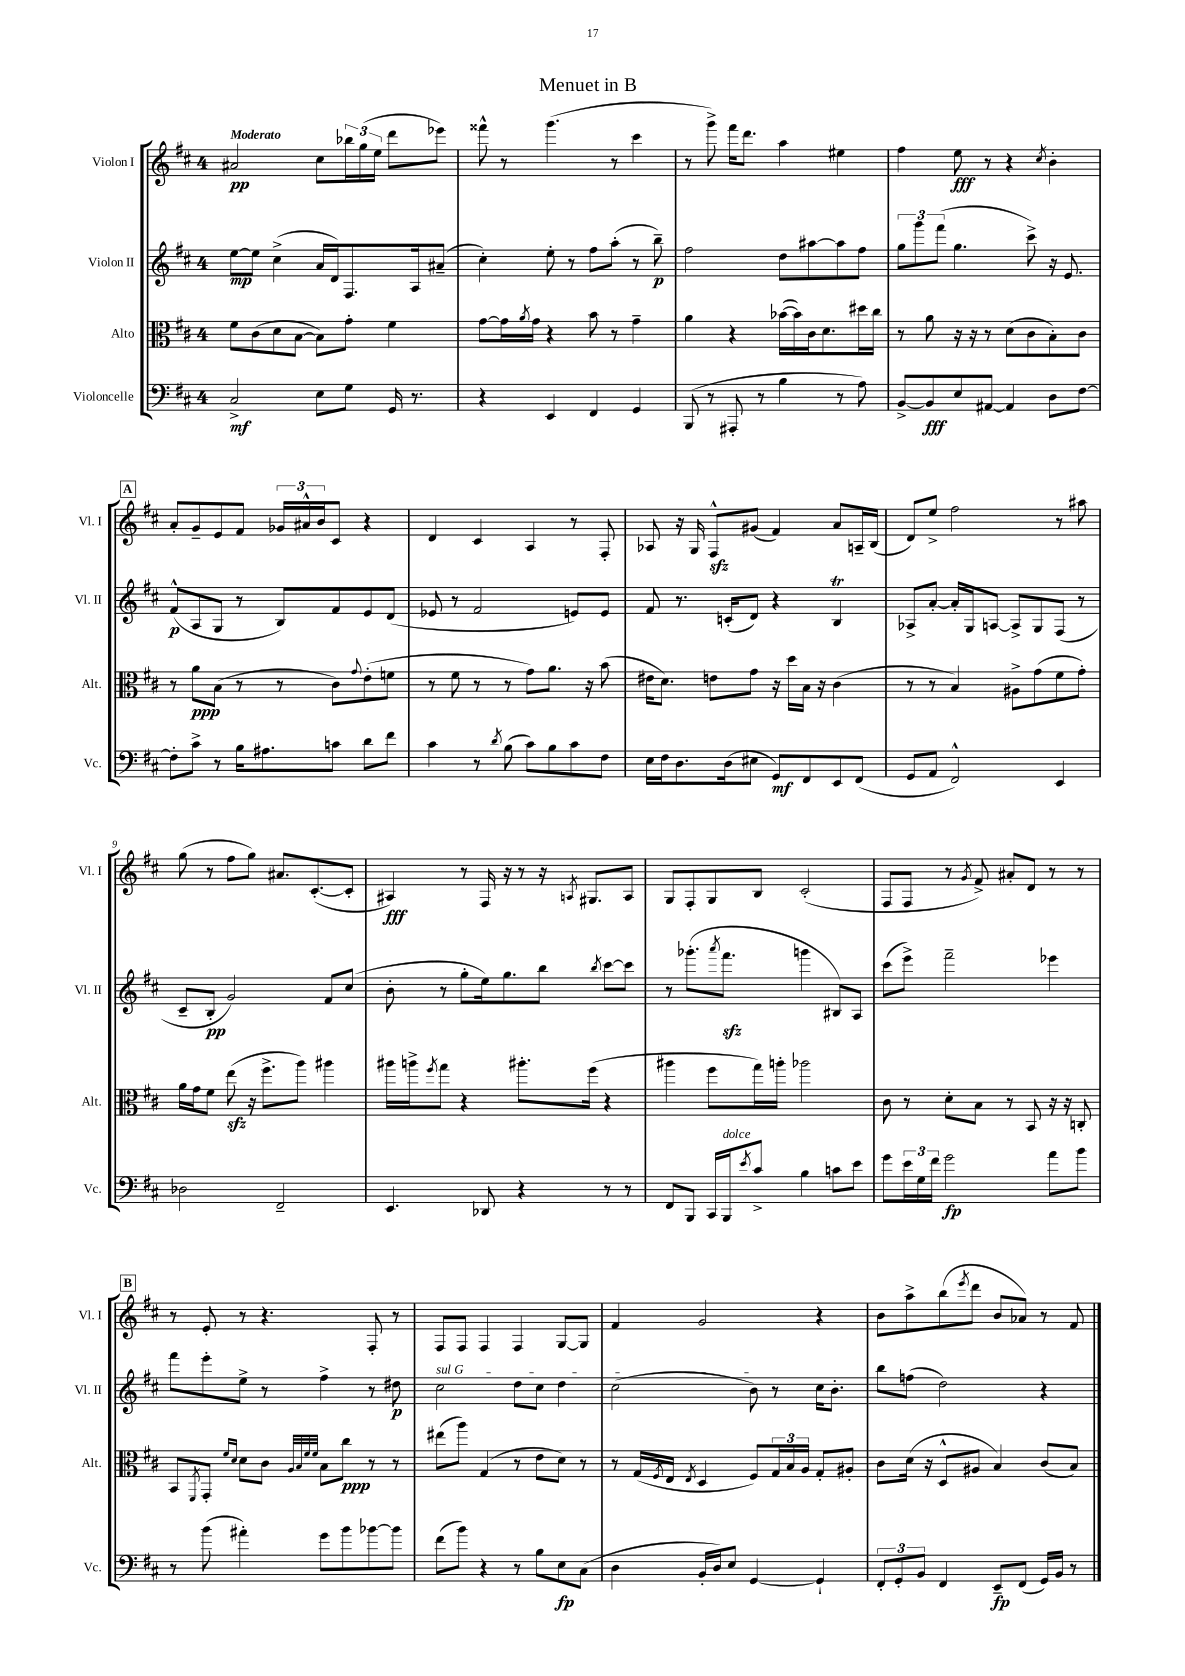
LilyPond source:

\header { title = "Menuet in B" }
<<
\new StaffGroup <<
\new Staff = "s0" \with { instrumentName = "Violon I" shortInstrumentName = "Vl. I" } {
    \clef treble \key d \major \once \override Staff.TimeSignature.style = #'single-digit \time 4/4 \tempo "Moderato"
    ais'2\pp cis''8 \tuplet 3/2 { bes''16 g''16( e''16 } d'''8 ees'''8) |
    fisis'''8-^ r8 g'''4.( r8 cis'''4 |
    r8 g'''8->) fis'''16 d'''8. a''4 eis''4 |
    fis''4 e''8\fff r8 r4 \acciaccatura { cis''8 } b'4-. |
    \mark \markup { \box "A" } a'8-. g'8-- e'8 fis'8 \tuplet 3/2 { ges'16 ais'16-^ b'16 } cis'8 r4 |
    d'4 cis'4 a4 r8 fis8-. |
    aes8 r16 g16 fis8-^\sfz gis'8( fis'4) a'8 a16-- b16( |
    d'8) e''8-> fis''2 r8 ais''8 |
    g''8( r8 fis''8 g''8) ais'8. cis'8.~-.( cis'8-. |
    ais4\fff) r8 fis16 r16 r8 r16 \acciaccatura { a8 } gis8. a8 |
    g8 fis8-. g8 b8 cis'2-.( |
    fis8 fis8 r8 \acciaccatura { g'8 } fis'8->) ais'8-. d'8 r8 r8 |
    \mark \markup { \box "B" } r8 e'8-. r8 r4. fis8-. r8 |
    fis8 fis8 fis4 fis4 g8~ g8 |
    fis'4 g'2 r4 |
    b'8 a''8-> b''8( \acciaccatura { e'''8 } d'''8 b'8 aes'8) r8 fis'8 \bar "|." |
}
\new Staff = "s1" \with { instrumentName = "Violon II" shortInstrumentName = "Vl. II" } {
    \clef treble \key d \major \once \override Staff.TimeSignature.style = #'single-digit \time 4/4
    e''8~\mp e''8 cis''4->( a'16 d'16) fis8. a16 ais'8--( |
    cis''4-.) e''8-. r8 fis''8 a''8-.( r8 b''8--\p) |
    fis''2 d''8 ais''8~ ais''8 fis''8 |
    \tuplet 3/2 { g''8 g'''8 fis'''8( } g''4. cis'''8->) r16 e'8. |
    \mark \markup { \box "A" } fis'8-^\p( a8 g8 r8 b8) fis'8 e'8 d'8( |
    ees'8 r8 fis'2 e'8) e'8 |
    fis'8 r8. c'16-.( d'8) r4 b4\trill |
    aes8-> a'8~-. a'16-. g16 a8~ a8-> g8 fis8( r8 |
    cis'8-- b8-.\pp g'2) fis'8 cis''8( |
    b'8-. r8 g''8-. e''16) g''8. b''8 \acciaccatura { b''8 } cis'''8~ cis'''8 |
    r8 ges'''8.-.( \acciaccatura { a'''8 } fis'''8.\sfz g'''4 bis8) a8 |
    cis'''8( e'''8->) fis'''2-- ees'''4 |
    \mark \markup { \box "B" } fis'''8 e'''8-. e''8-> r8 fis''4-> r8 dis''8\p |
    \once \override TextSpanner.bound-details.left.text = \markup { \italic "sul G" } cis''2\startTextSpan d''8 cis''8 d''4 |
    cis''2( b'8\stopTextSpan) r8 cis''16 b'8.-. |
    b''8 f''8( d''2) r4 \bar "|." |
}
\new Staff = "s2" \with { instrumentName = "Alto" shortInstrumentName = "Alt." } {
    \clef alto \key d \major \once \override Staff.TimeSignature.style = #'single-digit \time 4/4
    fis'8 cis'8( d'8 b8~ b8) g'8-. fis'4 |
    g'8~ g'16 \acciaccatura { a'8 } g'16 r4 b'8 r8 g'4-- |
    a'4 r4 bes'16~( bes'16) cis'16 d'8. dis''16 cis''16 |
    r8 a'8 r16 r16 r8 d'8( cis'8 b8-.) cis'8 |
    \mark \markup { \box "A" } r8 a'8\ppp b8( r8 r8 cis'8) \appoggiatura { g'8 } e'8-.( f'8 |
    r8 fis'8 r8 r8 g'8) a'8. r16 b'8( |
    eis'16 d'8.) e'8 g'8 r16 d''16 b16 r16 cis'4( |
    r8 r8 b4) ais8-> g'8( fis'8 g'8-.) |
    a'16 g'16 fis'8 e''8\sfz( r16 fis''8.-> a''8) ais''4 |
    ais''16 a''16-> \acciaccatura { fis''8 } g''8 r4 ais''8.-. fis''16( r4 |
    ais''4 fis''8 g''16) a''16-. aes''2 |
    cis'8 r8 d'8-. b8 r8 b,8 r16 r16 c8-. |
    \mark \markup { \box "B" } b,8 \acciaccatura { fis,8 } g,8-. \grace { fis'16 d'16 } d'8 cis'8 \grace { a32 b32 fis'32 fis'32 } b8 cis''8\ppp r8 r8 |
    eis''8( a''8) g4( r8 e'8 d'8) r8 |
    r8 g16( \acciaccatura { fis8 } e16 \acciaccatura { e8 } d4 fis8) \tuplet 3/2 { g16 b16 a16 } g8-. ais8-. |
    cis'8 d'16( r16 d8-^ ais8 b4) cis'8( b8) \bar "|." |
}
\new Staff = "s3" \with { instrumentName = "Violoncelle" shortInstrumentName = "Vc." } {
    \clef bass \key d \major \once \override Staff.TimeSignature.style = #'single-digit \time 4/4
    cis2->\mf e8 g8 g,16 r8. |
    r4 e,4 fis,4 g,4 |
    b,,8( r8 ais,,8-. r8 b4 r8 a8) |
    b,8~-> b,8\fff e8 ais,8~ ais,4 d8 fis8~ |
    \mark \markup { \box "A" } fis8-. cis'8-> r8 b16 ais8. c'8 d'8 fis'8 |
    cis'4 r8 \acciaccatura { d'8 } b8( cis'8) b8 cis'8 fis8 |
    e16 fis16 d8. d16( eis8 g,8\mf) fis,8 e,8 fis,8( |
    g,8 a,8 fis,2-^) e,4 |
    des2 fis,2-- |
    e,4. des,8 r4 r8 r8 |
    fis,8 b,,8 cis,16 b,,16^\markup { \italic "dolce" } \acciaccatura { e'8 } cis'8-> b4 c'8 e'8 |
    g'8 \tuplet 3/2 { e'16 g16 fis'16 } g'2\fp a'8 b'8 |
    \mark \markup { \box "B" } r8 b'8( ais'4-.) g'8 b'8 bes'8~ bes'8 |
    fis'8( b'8) r4 r8 b8 e8\fp cis8( |
    d4 b,16-. d16) e8 g,4~ g,4-! |
    \tuplet 3/2 { fis,8-. g,8-. b,8 } fis,4 e,8--\fp fis,8( g,16) b,16 r8 \bar "|." |
}
>>
>>
